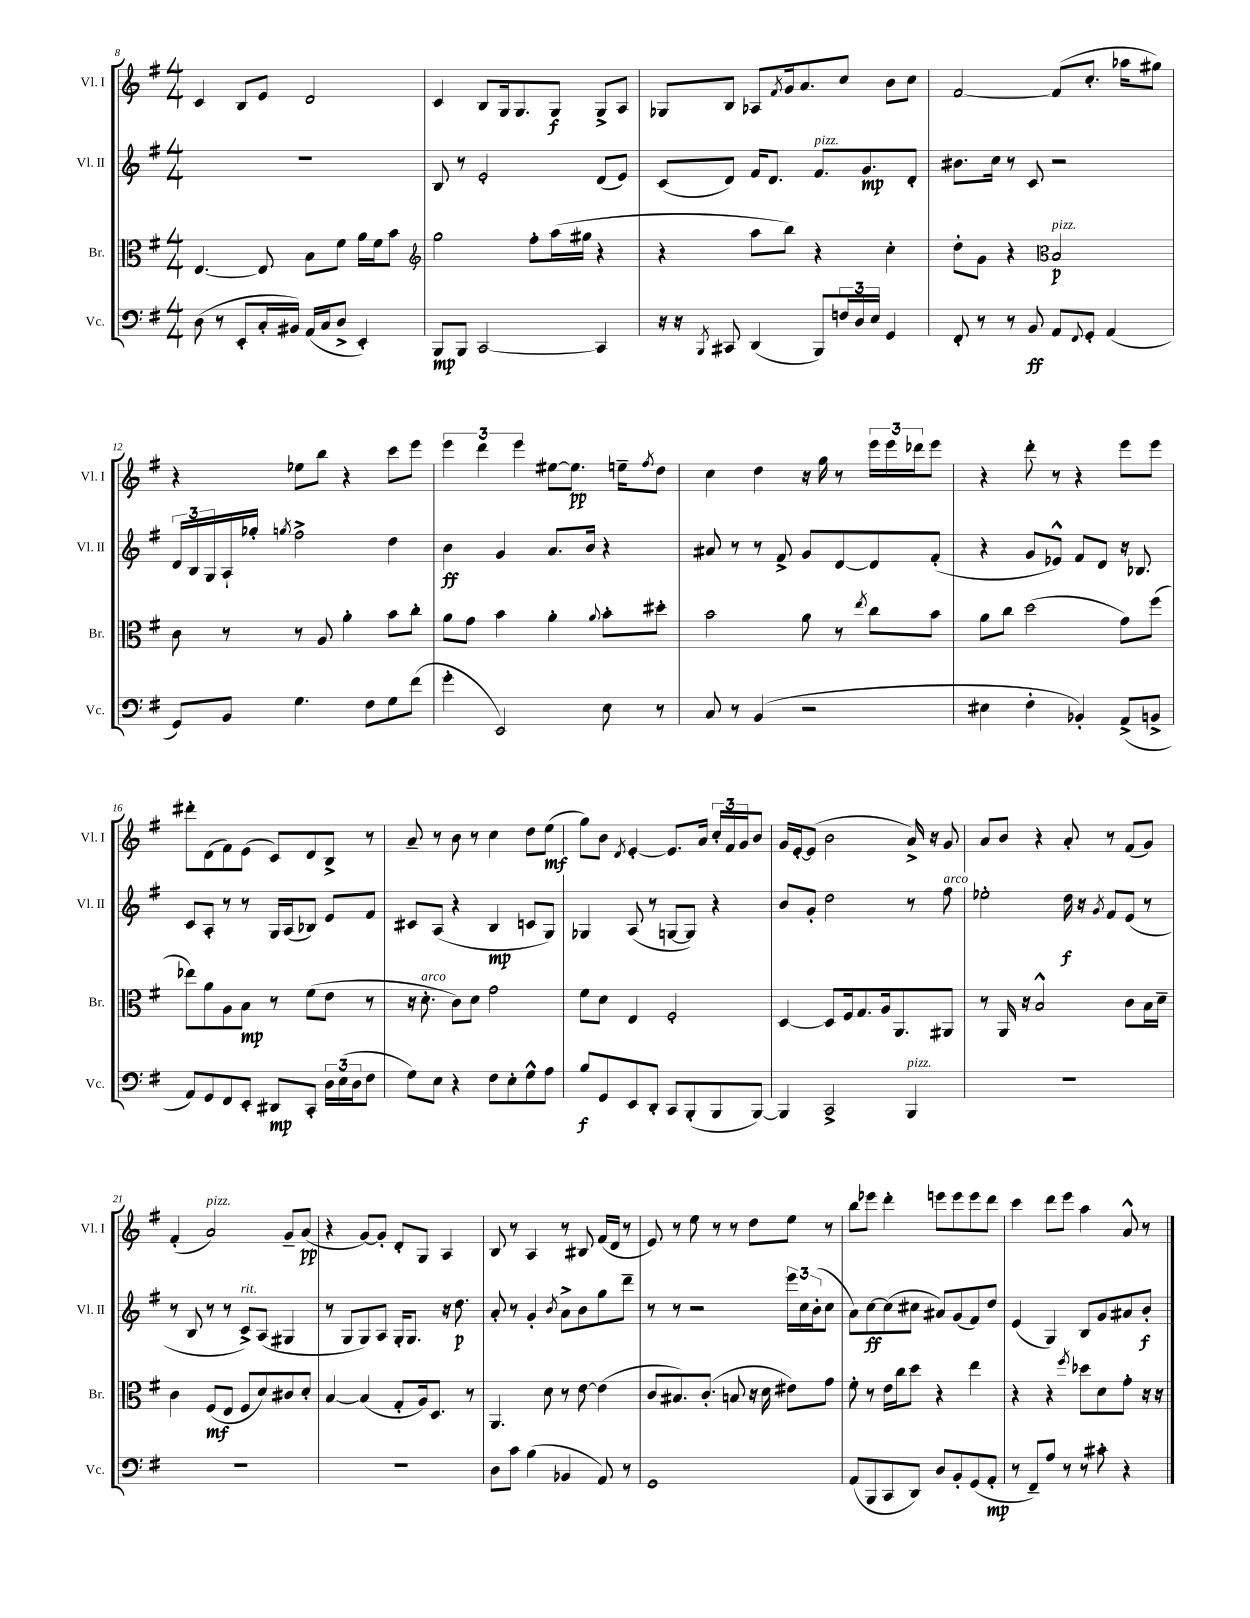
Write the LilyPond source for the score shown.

<<
\new StaffGroup <<
\new Staff = "s0" \with { instrumentName = "Vl. I" shortInstrumentName = "Vl. I" } {
    \clef treble \key g \major \numericTimeSignature \time 4/4
    c'4 b8 e'8 d'2 |
    c'4 b8 g16 g8. g8\f g8-> a8 |
    ges8 b8 aes8 \acciaccatura { fis'8 } g'16 a'8. c''8 b'8 c''8 |
    fis'2~ fis'8( c''8.-. aes''16 gis''8) |
    r4 ees''8 b''8 r4 c'''8 e'''8 |
    \tuplet 3/2 { e'''4 d'''4 e'''4 } eis''8~ eis''8.\pp e''16-- \acciaccatura { fis''8 } d''8 |
    c''4 d''4 r16 g''16 r8 \tuplet 3/2 { e'''16 e'''16 des'''16 } e'''8 |
    r4 d'''8-. r8 r4 e'''8 e'''8 |
    dis'''8-. d'8( fis'8) e'8( c'8) d'8 b8-> r8 |
    a'8-- r8 b'8 r8 c''4 d''8 e''8\mf( |
    g''8) b'8 \acciaccatura { d'8 } e'4~-. e'8. a'16 \tuplet 3/2 { c''16-. fis'16 g'16 } b'8 |
    g'16 e'16~-. e'8( b'2 a'16->) r16 g'8 |
    a'8 b'8 r4 a'8-. r8 fis'8( g'8) |
    fis'4-.( a'2^\markup { \italic "pizz." }) g'8-- a'8\pp( |
    r4 g'8~) g'8-. d'8-. g8 a4 |
    b8 r8 a4 r8 bis8 fis'16( d'16 r8 |
    e'8) r8 e''8 r8 r8 d''8 e''8 r8 |
    b''8 ees'''8 d'''4-. e'''8 e'''8 e'''8 d'''8 |
    c'''4 d'''8 e'''8 a''4 a'8-^ r8 \bar "|." |
}
\new Staff = "s1" \with { instrumentName = "Vl. II" shortInstrumentName = "Vl. II" } {
    \clef treble \key g \major \numericTimeSignature \time 4/4
    R1 |
    b8 r8 e'2-. d'8( e'8) |
    c'8( d'8) fis'16 d'8. fis'8.^\markup { \italic "pizz." } g'8.\mp d'8-. |
    bis'8. c''16 r8 c'8 r2 |
    \tuplet 3/2 { d'16 b16 g16 } a16-! ges''16-. \acciaccatura { g''8 } fis''2-> d''4 |
    b'4\ff g'4 a'8. b'16 r4 |
    ais'8 r8 r8 fis'8-> g'8 d'8~ d'8 fis'8-.( |
    r4 g'8 ees'8-^) fis'8 d'8 r16 bes8. |
    c'8 a8-. r8 r8 g16 a16( bes8) e'8 fis'8 |
    cis'8 a8( r4 b4\mp c'8 g8) |
    ges4 a8( r8 g8~ g8) r4 |
    b'8 g'8-. d''2 r8 fis''8^\markup { \italic "arco" } |
    ees''2-. d''16\f r16 \acciaccatura { g'8 } fis'8 e'8( r8 |
    r8 b8 r8 r8 c'8->^\markup { \italic "rit." }) a8( gis4 |
    r8 g8 g8) a8 g16-. g8. r16 d''8.\p |
    a'8-. r8 g'4-. \acciaccatura { b'8 } a'8-> b'8 g''8 d'''8-- |
    r8 r8 r2 \tuplet 3/2 { e'''16 c''16 b'16-.( } c''8 |
    a'8) c''8~\ff c''8( cis''8 ais'8) g'8( fis'8) d''8 |
    e'4( g4) b8 g'8 ais'8 b'8-.\f \bar "|." |
}
\new Staff = "s2" \with { instrumentName = "Br." shortInstrumentName = "Br." } {
    \clef alto \key g \major \numericTimeSignature \time 4/4
    e4.~ e8 b8 fis'8 a'16 fis'16 b'8 |
    \clef treble g''2 fis''8-. a''16( gis''16 r4 |
    r4 a''8 b''8) r4 c''4-. |
    d''8-. g'8 r4 \clef alto b2\p^\markup { \italic "pizz." } |
    c'8 r8 r8 a8 a'4-. b'8 c''8-. |
    a'8 g'8 b'4 a'4-. \appoggiatura { a'8 } b'8-. dis''8-. |
    b'2 a'8 r8 \acciaccatura { e''8 } c''8 b'8 |
    a'8 c''8 d''2( g'8) fis''8( |
    ees''8) a'8 a8 b8\mp r8 fis'8( e'8 r8 |
    r16 d'8.-.^\markup { \italic "arco" } c'8) d'8 g'2 |
    fis'8 d'8 e4 fis2-. |
    d4~ d8 fis16 g8. a16 a,8. ais,8 |
    r8 a,16 r16 b2-^ c'8 b16 d'16-- |
    c'4 fis8\mf( e8 fis8 d'8) cis'8 d'8-. |
    b4~ b4( g8-. a16) d8. r8 |
    a,4. d'8 r8 e'8~ e'4( |
    c'8 bis8.) c'8.-.( b8 r16 d'16 eis'8) g'8 |
    fis'8-. r8 e'16 c''16 d''8 r4 e''4 |
    r4 r4 \acciaccatura { fis''8 } des''8 d'8 g'8-. r16 r16 \bar "|." |
}
\new Staff = "s3" \with { instrumentName = "Vc." shortInstrumentName = "Vc." } {
    \clef bass \key g \major \numericTimeSignature \time 4/4
    d8( r8 e,8-. c16-. bis,16) a,16( c16 d8-> e,4-.) |
    b,,8\mp b,,8 c,2~ c,4 |
    r16 r16 \acciaccatura { b,,8 } cis,8 d,4( b,,8) \tuplet 3/2 { f16 d16 e16 } g,4 |
    fis,8-. r8 r8 b,8\ff a,8 \appoggiatura { fis,8 } g,8-. a,4( |
    g,8) b,8 g4. fis8 g8 fis'8( |
    g'4-. e,2) e8 r8 |
    c8 r8 b,4( r2 |
    eis4 fis4-. bes,4-.) a,8->( b,8-> |
    a,8) g,8 fis,8 e,8-. dis,8\mp c,8-. \tuplet 3/2 { d16 e16( d16 } fis8 |
    g8) e8 r4 fis8 e8-. g8-^ a8 |
    b8\f g,8 e,8 d,8-. c,8 b,,8-.( b,,8 b,,8~) |
    b,,4 c,2-> b,,4^\markup { \italic "pizz." } |
    R1 |
    R1 |
    R1 |
    d8 c'8 b4( bes,4 a,8) r8 |
    g,1 |
    a,8( b,,8 c,8 d,8) d8 b,8-. g,8( a,8-.\mp |
    r8 fis,8--) a8 r8 r8 cis'8-. r4 \bar "|." |
}
>>
>>
\layout { \context { \Score currentBarNumber = #8 } }
